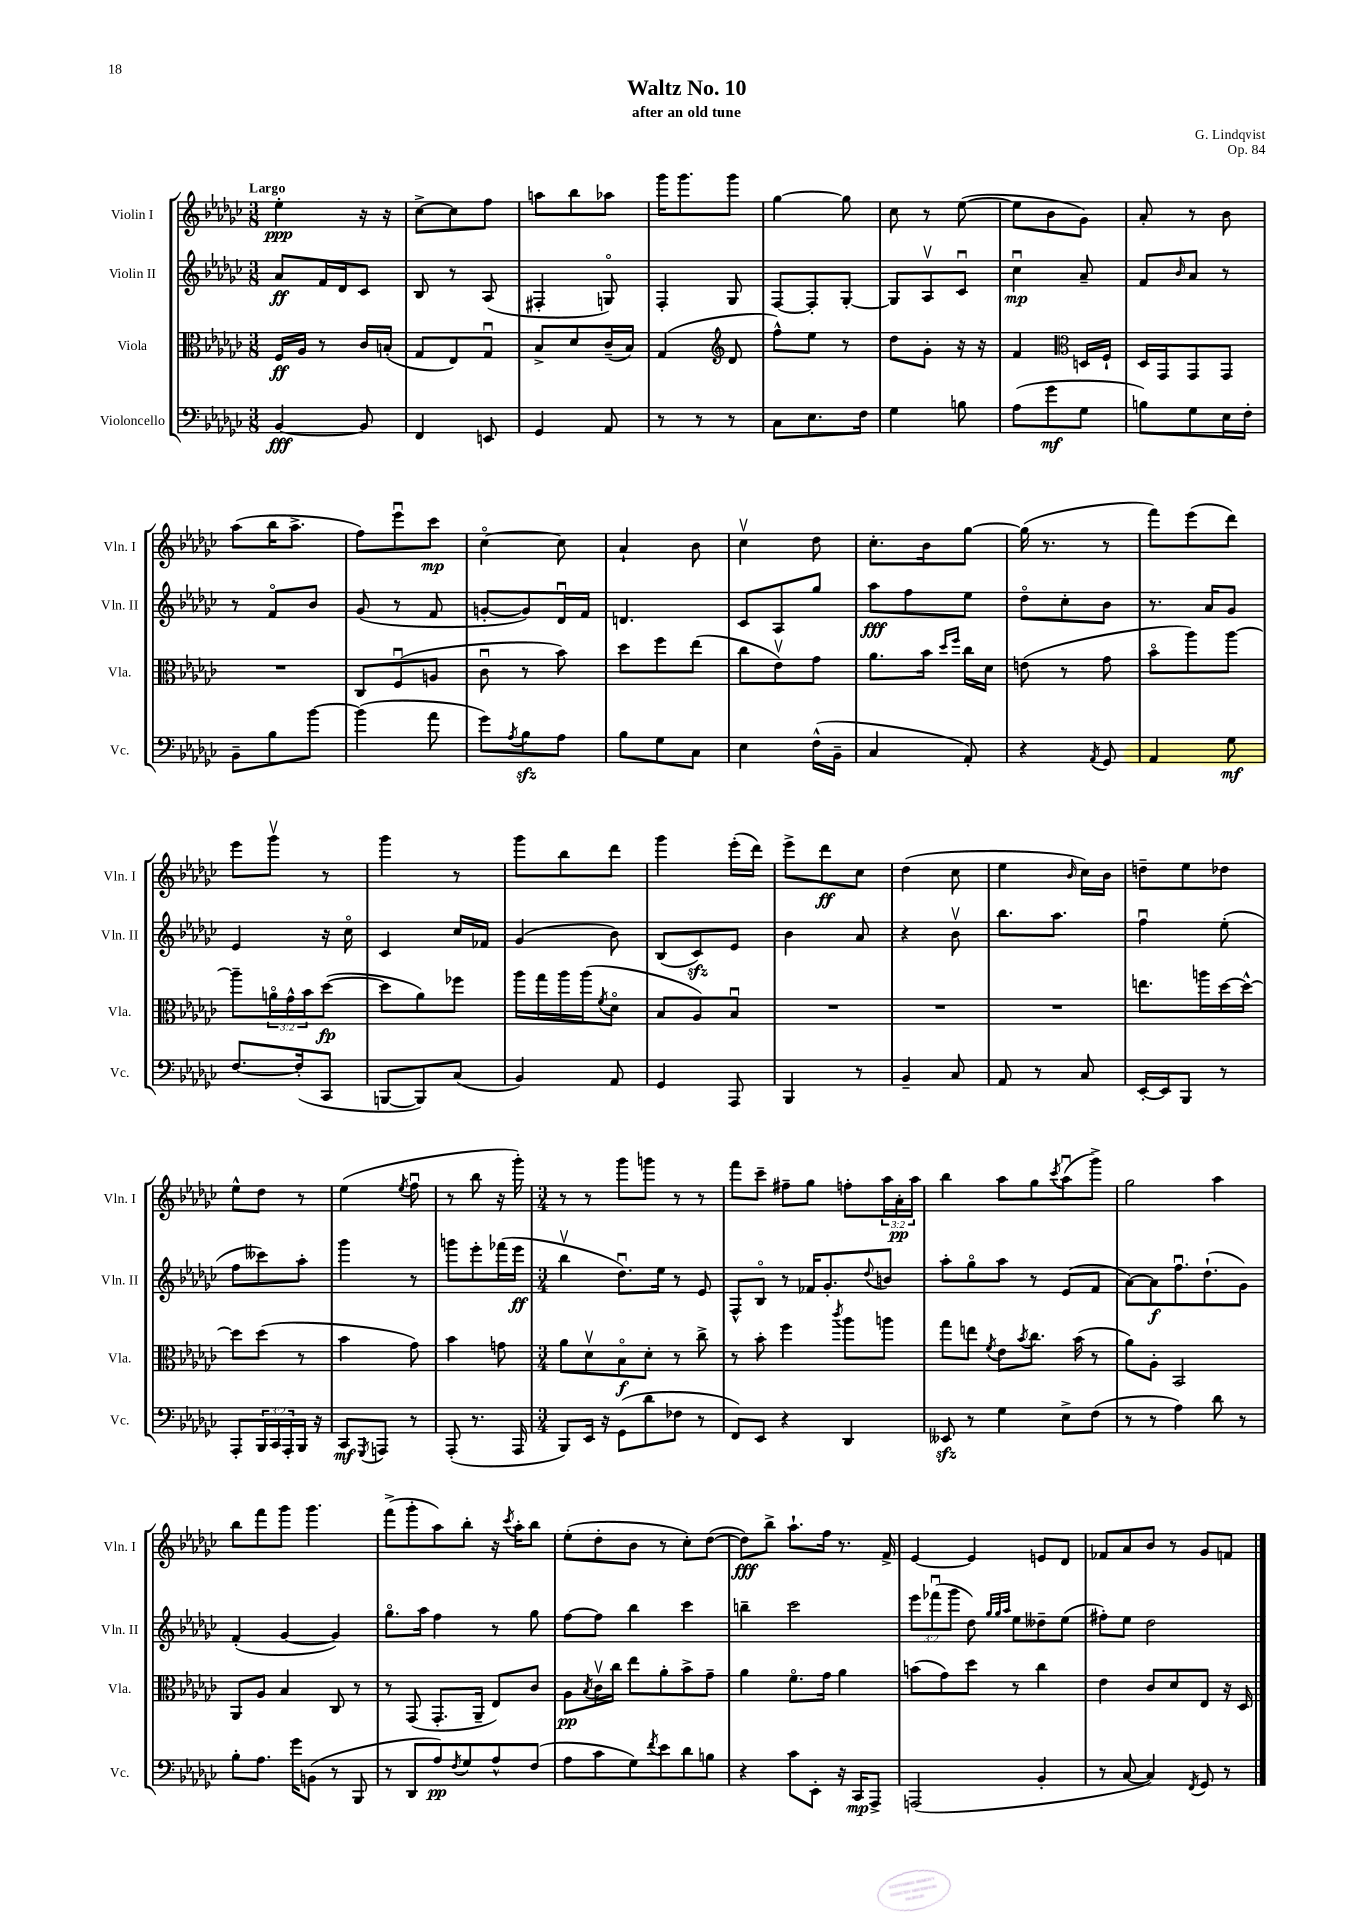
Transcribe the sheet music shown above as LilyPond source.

\header { title = "Waltz No. 10" composer = "G. Lindqvist" subtitle = "after an old tune" opus = "Op. 84" }
<<
\new StaffGroup <<
\new Staff = "s0" \with { instrumentName = "Violin I" shortInstrumentName = "Vln. I" } {
    \clef treble \key ges \major \numericTimeSignature \time 3/8 \override Staff.TupletNumber.text = #tuplet-number::calc-fraction-text \tempo "Largo"
    ees''4-.\ppp r16 r16 |
    ces''8~-> ces''8 f''8 |
    a''8 bes''8 aes''8 |
    ges'''16 ges'''8. ges'''8 |
    ges''4~ ges''8 |
    ces''8 r8 ees''8~( |
    ees''8 bes'8 ges'8) |
    aes'8-. r8 bes'8 |
    aes''8( bes''16 aes''8.-> |
    f''8) ees'''8\downbow ces'''8\mp |
    ces''4~\flageolet ces''8 |
    aes'4-! bes'8 |
    ces''4\upbow des''8 |
    ces''8.-. bes'16 ges''8~ |
    ges''16( r8. r8 |
    f'''8) ees'''8( des'''8) |
    ees'''8 ges'''8\upbow r8 |
    ges'''4 r8 |
    ges'''8 bes''8 des'''8 |
    ges'''4 ees'''16-.( des'''16) |
    ees'''8-> des'''8\ff ces''8 |
    des''4( ces''8 |
    ees''4 \grace { bes'16 } ces''16) bes'16 |
    d''8-- ees''8 des''8 |
    ees''8-^ des''8 r8 |
    ees''4( \acciaccatura { ees''8 } f''8\downbow |
    r8 bes''8 r16 ges'''16-.) |
    \numericTimeSignature \time 3/4 r8 r8 ges'''8 g'''8 r8 r8 |
    f'''8 ces'''8-- fis''8-- ges''8 f''8-. \tuplet 3/2 { aes''16 aes'16-.\pp aes''16 } |
    bes''4 aes''8 ges''8 \acciaccatura { ces'''8 } aes''8\downbow( ges'''8->) |
    ges''2 aes''4 |
    bes''8 f'''8 ges'''8 ges'''4. |
    f'''8->( ges'''8-. aes''8) bes''8-. r16 \acciaccatura { ces'''8 } aes''16-. bes''8 |
    ees''8-.( des''8-. bes'8 r8 ces''8-.) des''8~( |
    des''8\fff) bes''8-> aes''8.-! f''16 r8. f'16-> |
    ees'4~ ees'4 e'8 des'8 |
    fes'8 aes'8 bes'8 r8 ges'8 f'8 \bar "|." |
}
\new Staff = "s1" \with { instrumentName = "Violin II" shortInstrumentName = "Vln. II" } {
    \clef treble \key ges \major \numericTimeSignature \time 3/8 \override Staff.TupletNumber.text = #tuplet-number::calc-fraction-text
    aes'8\ff f'16 des'16 ces'8 |
    bes8 r8 aes8( |
    fis4-. g8\flageolet) |
    f4-. ges8 |
    f8~ f8-. ges8~-. |
    ges8 aes8\upbow ces'8\downbow |
    ces''4\downbow\mp aes'8-- |
    f'8 \grace { bes'16 } aes'8 r8 |
    r8 f'8\flageolet bes'8 |
    ges'8( r8 f'8 |
    g'8~-. g'8) des'16\downbow f'16 |
    d'4. |
    ces'8 aes8 ges''8 |
    aes''8\fff f''8 ees''8 |
    des''8\flageolet ces''8-. bes'8 |
    r8. aes'16 ges'8 |
    ees'4 r16 ces''16\flageolet |
    ces'4 ces''16 fes'16 |
    ges'4( bes'8) |
    bes8( ces'8\sfz) ees'8 |
    bes'4 aes'8 |
    r4 bes'8\upbow |
    bes''8. aes''8. |
    f''4\downbow ees''8-.( |
    f''8 ceses'''8) aes''8-. |
    ges'''4 r8 |
    g'''8 ees'''8-. fes'''16( ees'''16\ff |
    \numericTimeSignature \time 3/4 bes''4\upbow des''8.\downbow) ees''16 r8 ees'8 |
    f8-^ bes8\flageolet r8 fes'16 ges'8.-. \appoggiatura { des''8 } b'8 |
    aes''8-. ges''8\flageolet aes''8 r8 ees'8( f'8 |
    aes'8~) aes'8\f f''8.\downbow des''8.-!( ges'8) |
    f'4-.( ges'4~ ges'4) |
    ges''8.\flageolet aes''16 f''4 r8 ges''8 |
    f''8~ f''8 bes''4 ces'''4 |
    b''4-- ces'''2 |
    \tuplet 3/2 { ees'''8 fes'''8\downbow( ges'''8 } des''8) \grace { ges''32 ges''32 aes''32 } ees''8 deses''8-- ees''8( |
    fis''8-.) ees''8 des''2 \bar "|." |
}
\new Staff = "s2" \with { instrumentName = "Viola" shortInstrumentName = "Vla." } {
    \clef alto \key ges \major \numericTimeSignature \time 3/8 \override Staff.TupletNumber.text = #tuplet-number::calc-fraction-text
    f16\ff aes16 r8 ces'16 b16-.( |
    ges8 ees8) ges8\downbow |
    bes8-> des'8 ces'16--( bes16) |
    ges4( \clef treble des'8 |
    f''8-^) ees''8 r8 |
    des''8 ges'8-. r16 r16 |
    f'4 \clef alto d16 f16-! |
    des16 ges,16 ges,8 ges,8 |
    R4. |
    ces8 f8\downbow( a8 |
    ces'8\downbow r8 bes'8) |
    des''8 f''8 ees''8( |
    ces''8 ees'8\upbow) ges'8 |
    aes'8. bes'16 \grace { des''16 f''16 } ces''16 des'16 |
    e'8( r8 ges'8 |
    bes'8\flageolet aes''8) aes''8~ |
    aes''8-- \tuplet 3/2 { a'16\flageolet ges'16-^ bes'16 } des''8~\fp( |
    des''8 aes'8) fes''8 |
    aes''16 ges''16 aes''16 aes''16( \acciaccatura { f'8 } des'8\flageolet |
    bes8 aes8) bes8\downbow |
    R4. |
    R4. |
    R4. |
    e''8. a''16 des''16~ des''16~-^ |
    des''8 des''8( r8 |
    bes'4 ges'8) |
    bes'4 g'8 |
    \numericTimeSignature \time 3/4 aes'8 des'8\upbow bes8\flageolet\f des'8-. r8 ces''8-> |
    r8 bes'8-. f''4 \acciaccatura { ces'''8 } aes''8 a''8 |
    ges''8 e''8 \acciaccatura { f'8 } ees'8 \acciaccatura { bes'8 } ces''8. bes'16( r8 |
    aes'8) aes8-. bes,2 |
    aes,8 aes8 bes4 ces8 r8 |
    r8 ges,8( ges,8.-. aes,16-- ees8) ces'8 |
    aes8\pp \acciaccatura { bes8 } ces'16\upbow ces''16 ees''8 aes'8-. bes'8-> ges'8-- |
    aes'4 f'8.\flageolet ges'16 aes'4 |
    b'8( ges'8) des''8 r8 ces''4 |
    ees'4 ces'8 des'8 ees8 r16 des16 \bar "|." |
}
\new Staff = "s3" \with { instrumentName = "Violoncello" shortInstrumentName = "Vc." } {
    \clef bass \key ges \major \numericTimeSignature \time 3/8 \override Staff.TupletNumber.text = #tuplet-number::calc-fraction-text
    bes,4~\fff bes,8 |
    f,4 e,8 |
    ges,4 aes,8 |
    r8 r8 r8 |
    ces8 ees8. f16 |
    ges4 b8 |
    aes8( ges'8\mf ges8 |
    b8) ges8 ees16 f16-. |
    bes,8-- bes8 bes'8~ |
    bes'4( aes'8 |
    ges'8) \acciaccatura { aes8 } bes8\sfz aes8 |
    bes8 ges8 ces8 |
    ees4 f16-^( bes,16-- |
    ces4 aes,8-.) |
    r4 \acciaccatura { aes,8 } ges,8 |
    aes,4 ges8\mf |
    f8.~ f16-.( ces,8 |
    b,,8~ b,,8) ces8( |
    bes,4) aes,8 |
    ges,4 aes,,8 |
    bes,,4 r8 |
    bes,4-- ces8 |
    aes,8 r8 ces8 |
    ees,16~-. ees,16 bes,,8 r8 |
    aes,,8-. \tuplet 3/2 { bes,,16 ces,16 aes,,16-. } bes,,16 r16 |
    ces,8\mf \acciaccatura { ges,,8 } a,,8 r8 |
    aes,,8-.( r8. aes,,16 |
    \numericTimeSignature \time 3/4 bes,,8) ees,16 r16 ges,8( des'8 fes8 r8 |
    f,8) ees,8 r4 des,4 |
    eeses,8\sfz r8 ges4 ees8-> f8( |
    r8 r8 aes4) des'8 r8 |
    bes8-. aes8. ges'16 b,8( r8 bes,,8 |
    r8 des,8 aes8\pp) \acciaccatura { f8 } ges8 aes8-^ f8( |
    aes8 ces'8 ges8) \acciaccatura { f'8 } ees'8 des'8 b8 |
    r4 ces'8 ees,8-. r16 ces,16\mp aes,,8-> |
    a,,2( bes,4-. |
    r8 ces8~ ces4) \acciaccatura { f,8 } ges,8 r8 \bar "|." |
}
>>
>>
\layout { \context { \Score \remove "Bar_number_engraver" } }
